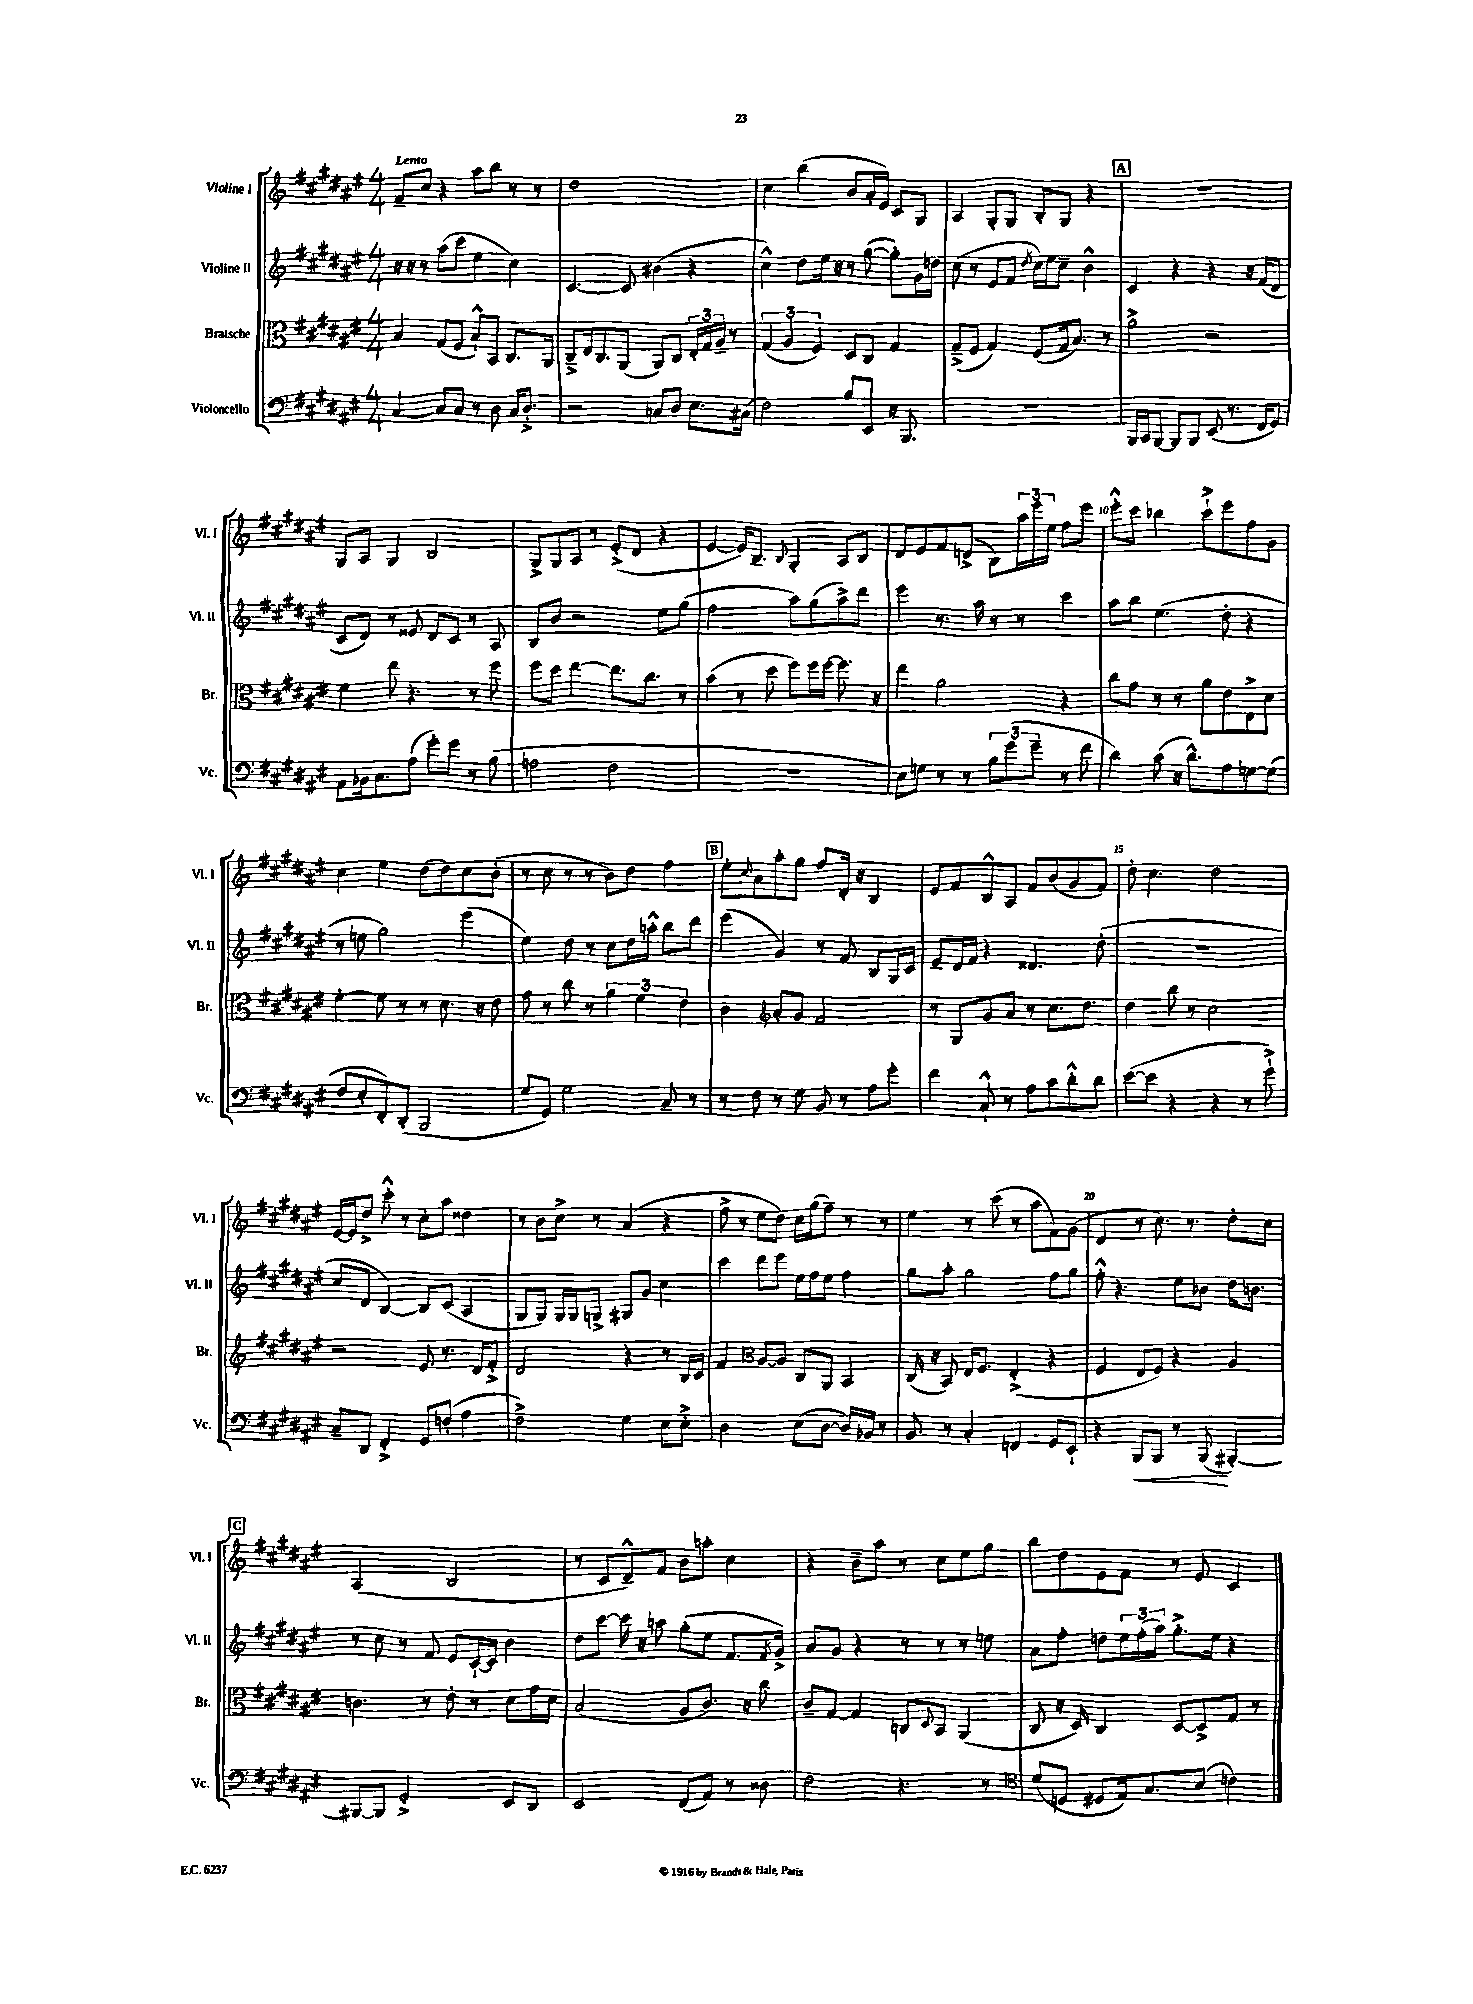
<<
\new StaffGroup <<
\new Staff = "s0" \with { instrumentName = "Violine I" shortInstrumentName = "Vl. I" } {
    \clef treble \key fis \major \numericTimeSignature \time 4/4 \tempo "Lento"
    fis'8-- cis''8 r4 ais''8 b''8 r8 r8 |
    dis''1 |
    cis''4 b''4( b'8 ais'16-. eis'16) cis'8 gis8 |
    ais4 gis8-. gis8 b8-. gis8 r4 |
    \mark \markup { \box "A" } R1 |
    gis8 ais8 gis4 b2 |
    gis8-> gis8 ais8 r8 eis'8-.->( dis'8 r4 |
    eis'4~ eis'16) b8.-- \appoggiatura { b8 } gis4-. ais8 b8 |
    dis'8 eis'8 fis'8 d'8->( b8) \tuplet 3/2 { ais''16 eis'''16 eis''16 } fis''8 eis'''8 |
    eis'''8-.-^ cis'''8 bes''4 cis'''8-!-> eis'''8 fis''8 gis'8 |
    cis''4 eis''4 dis''8( dis''8) cis''8 b'8-.( |
    r8 cis''8 r8 r8 b'8) dis''8 fis''4 |
    \mark \markup { \box "B" } eis''8-. \appoggiatura { cis''8 } ais'8 ais''8-. gis''8 fis''8 dis'16-. r16 b4 |
    eis'8 fis'8 b8-^ ais8 fis'8 b'8( gis'8 fis'8) |
    dis''8-. cis''4. dis''2 |
    eis'16~ eis'16 dis''8-> cis'''8-.-^ r8 cis''8-. ais''8 disis''4 |
    r8 b'8 cis''8-> r8 ais'4( r4 |
    fis''8-> r8 eis''8 dis''8) cis''16 gis''16( fis''8--) r8 r8 |
    eis''4 r8 cis'''8( r8 ais''8 fis'8) gis'8( |
    dis'4 r8 cis''8.) r8. dis''8-. cis''8 |
    \mark \markup { \box "C" } ais2( b2 |
    r8 cis'8 dis'8---^) fis'8 b'8 a''8-. cis''4 |
    r4 b'8-- ais''8 r8 cis''8 eis''8 gis''8 |
    b''8 dis''8 eis'8 fis'8 r8 eis'8 cis'4 \bar "|." |
}
\new Staff = "s1" \with { instrumentName = "Violine II" shortInstrumentName = "Vl. II" } {
    \clef treble \key fis \major \numericTimeSignature \time 4/4
    r16 r16 r8 ais''8( cis'''8 eis''4 cis''4) |
    cis'4.~ cis'8 bis'4( r4 |
    cis''4-^) dis''8 eis''16 r16 r8 gis''8~( gis''8-.) gis'16 d''16 |
    cis''8( r8 eis'8 fis'8 \acciaccatura { dis''8 } cis''16) eis''16 cis''8-- b'4-^ |
    \mark \markup { \box "A" } cis'4 r4 r4 r16 fis'16( dis'8 |
    cis'8 dis'8) r8 eisis'8 dis'8 cis'8 r8 ais8 |
    b8 b'8 r2 eis''8 gis''8( |
    fis''2 ais''8) gis''8( ais''8->) dis'''8 |
    eis'''4 r8. ais''16 r8 r8 cis'''4 |
    ais''8 b''8 eis''4.( dis''8-. r4 |
    r8 e''8 gis''2) eis'''4( |
    eis''4) dis''8 r8 cis''8 dis''16 a''16-.-^ b''8 dis'''8 |
    \mark \markup { \box "B" } eis'''4( gis'4) r8 fis'8 b8 gis16 cis'16 |
    eis'8-- dis'16 fis'16 r4 disis'4. dis''8-.( |
    R1 |
    cis''8 dis'8 b4~) b8 cis'8( ais4 |
    gis8 gis8) gis16 gis16 g8-> gis8 gis'8 cis''4 |
    cis'''4 dis'''8 eis'''8 eis''16 fis''16 eis''8 fis''4 |
    gis''8 ais''8-. gis''2 fis''8 gis''8 |
    fis''8-.-^ r4. eis''8 bes'8 dis''16 b'8. |
    \mark \markup { \box "C" } r8 cis''8 r8 fis'8 eis'8 cis'16~-! cis'16 b'4 |
    dis''8 cis'''8~ cis'''16 r16 a''8 gis''8-.( eis''8 fis'8. \acciaccatura { fis'8 } gis'16->) |
    ais'8 gis'8 r4 r8 r8 r8 e''8 |
    ais'8 fis''8-. d''8 \tuplet 3/2 { eis''16 fis''16-.( ais''16) } gis''8.-.-> eis''16 r4 \bar "|." |
}
\new Staff = "s2" \with { instrumentName = "Bratsche" shortInstrumentName = "Br." } {
    \clef alto \key fis \major \numericTimeSignature \time 4/4
    b4 gis8( fis8 b8-!-^) b,8 cis8. ais,16 |
    cis8---> eis16 cis8. ais,8( ais,8) cis8 \tuplet 3/2 { eis16-. gis16 ais16-- } r8 |
    \tuplet 3/2 { gis4( ais4 fis4) } dis8 cis8 gis4 |
    gis8--->( fis8 gis4) fis8( gis16 b8.) r8 |
    \mark \markup { \box "A" } ais'2-> r2 |
    fis'4 eis''8 r4. r8 fis''8 |
    fis''8 dis''8 eis''4~ eis''8. cis''8. r8 |
    b'4( r8 dis''8 fis''8) fis''16 fis''16~ fis''8. r16 |
    eis''4 ais'2 r4 |
    cis''8 gis'8 r8 r8 ais'8 eis'8 eis8-> dis'8 |
    fis'4~-. fis'8 r8 r8 dis'8. r16 eis'8 |
    gis'8 r8 cis''8 r8 \tuplet 3/2 { ais'4 fis'4 eis'4 } |
    \mark \markup { \box "B" } cis'4 \clef treble ais'8-. gis'8 fis'2 |
    r8 gis8 gis'8 ais'8 r8 cis''8. dis''8. |
    dis''4 b''8 r8 cis''2 |
    r2 eis'8 r8. dis'16 fis'8-.-> |
    dis'2 r4 r8 b16 cis'16 |
    fis'4 \clef alto ais8~ ais8 cis8 ais,8 b,4 |
    cis16( r16 b,8) eis16 fis8. eis4-.->( r4 |
    fis4 eis8 fis8) r4 ais4 |
    \mark \markup { \box "C" } c'4. r8 eis'8-. r8 dis'8 gis'16 dis'16 |
    b2( ais8 cis'8.) r16 cis''8 |
    cis'8-- gis8~ gis4 c8 \appoggiatura { dis8 } b,8 ais,4( |
    cis8 r16 dis16) cis4 dis8~ dis8-> gis8 r8 \bar "|." |
}
\new Staff = "s3" \with { instrumentName = "Violoncello" shortInstrumentName = "Vc." } {
    \clef bass \key fis \major \numericTimeSignature \time 4/4
    cis4~ cis8 cis8 r8 dis8 cis16 dis8.-.-> |
    r2 c8 dis8 eis8. cis16( |
    fis2) b8 eis,8 r16 b,,8. |
    R1 |
    \mark \markup { \box "A" } b,,16 cis,16 b,,8~ b,,8 b,,8 eis,8( r8. fis,16 gis,8) |
    ais,8 bes,16 cis8. ais8( gis'8-.) gis'8 r8 b8( |
    a2 fis2 |
    R1 |
    eis8) g8 r8 r8 \tuplet 3/2 { b8 gis'8( gis'8-- } r8 fis'8 |
    dis'4) cis'8( r16 dis'8.-^) ais8 g8~ g8( |
    fis8 eis8-. fis,8-.) dis,8-.( b,,2 |
    gis8 gis,8) gis2 cis8-- r8 |
    \mark \markup { \box "B" } r8 fis8 r8 gis8 b,8 r8 ais8 gis'8-. |
    fis'4 cis8-!-^ r8 ais8 cis'8 dis'8-.-^ dis'8 |
    eis'8~( eis'8 r4 r4 r8 gis'8-!->) |
    cis8-- dis,8 fis,4-.-> gis,8 f8-.( ais4 |
    fis2->) gis4 eis8 eis8-.-> |
    dis2 eis8( dis8~ dis16) bes,16 r8 |
    b,8 r8 cis4-. f,4 gis,8 eis,8-! |
    r4 b,,8\< b,,8 r8 b,,8\!( bis,,4~-.) |
    \mark \markup { \box "C" } bis,,8~ bis,,8 gis,2-.-> eis,8 dis,8 |
    eis,2 fis,8( ais,8) r8 disis8 |
    fis2 r4. r8 |
    \clef tenor dis'8( d8 dis8 eis16) gis8. b8( c'4) \bar "|." |
}
>>
>>
\layout { \context { \Score \override BarNumber.break-visibility = ##(#f #t #t) barNumberVisibility = #(every-nth-bar-number-visible 5) } }
